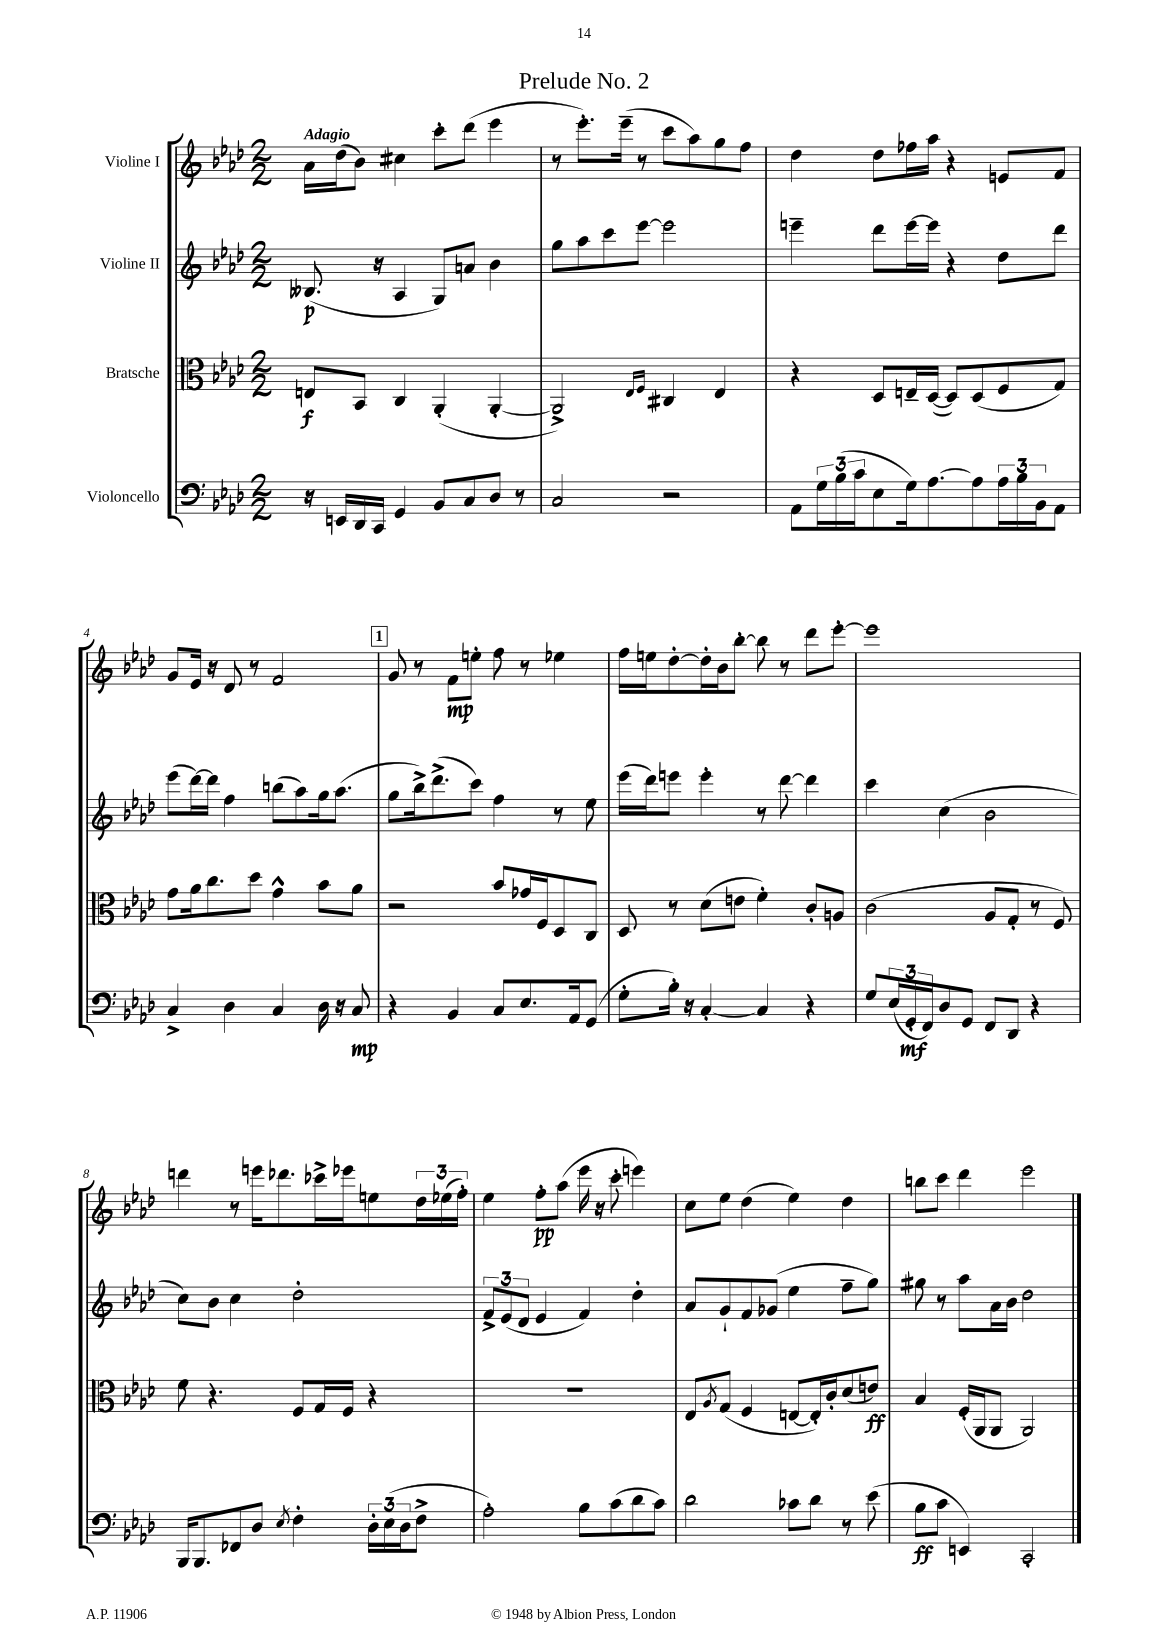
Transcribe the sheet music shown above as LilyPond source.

\header { title = "Prelude No. 2" }
<<
\new StaffGroup <<
\new Staff = "s0" \with { instrumentName = "Violine I" } {
    \clef treble \key aes \major \numericTimeSignature \time 2/2 \tempo "Adagio"
    aes'16 des''16( bes'8) cis''4 c'''8-. des'''8( ees'''4 |
    r8 ees'''8.-.) ees'''16--( r8 c'''8 aes''8) g''8 f''8 |
    des''4 des''8 fes''16 aes''16 r4 e'8 f'8 |
    g'8 ees'16 r16 des'8 r8 f'2 |
    \mark \markup { \box "1" } g'8 r8 f'8\mp e''8-. f''8 r8 ees''4 |
    f''16 e''16 des''8~-. des''16-. bes'16 bes''8~-. bes''8 r8 des'''8 ees'''8~-. |
    ees'''1 |
    d'''4 r8 e'''16 des'''8. ces'''16-> ees'''16 e''8 \tuplet 3/2 { des''16 ees''16( f''16-.) } |
    ees''4 f''8-.\pp aes''8( ees'''16 r16 c'''8-. e'''4) |
    c''8 ees''8 des''4( ees''4) des''4 |
    b''8 c'''8 des'''4 ees'''2 \bar "|." |
}
\new Staff = "s1" \with { instrumentName = "Violine II" } {
    \clef treble \key aes \major \numericTimeSignature \time 2/2
    beses8.\p( r16 aes4 g8) a'8 bes'4 |
    g''8 aes''8 c'''8 ees'''8~ ees'''2 |
    e'''4-- des'''8 e'''16~ e'''16 r4 des''8 des'''8 |
    ees'''8( des'''16~) des'''16 f''4 b''8( aes''8) g''16 aes''8.( |
    \mark \markup { \box "1" } g''8 bes''16->) des'''8.->( c'''8) f''4 r8 ees''8 |
    ees'''16( des'''16) e'''8 e'''4-. r8 des'''8~ des'''4 |
    c'''4 c''4( bes'2 |
    c''8) bes'8 c''4 des''2-. |
    \tuplet 3/2 { f'8-> ees'8( des'8 } ees'4 f'4) des''4-. |
    aes'8 g'8-! f'8 ges'8( ees''4 f''8-- g''8) |
    gis''8 r8 aes''8 aes'16 bes'16 des''2 \bar "|." |
}
\new Staff = "s2" \with { instrumentName = "Bratsche" } {
    \clef alto \key aes \major \numericTimeSignature \time 2/2
    e8\f bes,8 c4 aes,4-.( aes,4~-. |
    aes,2->) \grace { ees16 f16 } cis4 ees4 |
    r4 des8 e16-- des16~( des8) des8( f8 g8) |
    g'8 aes'16 c''8. des''8 g'4-^ bes'8 aes'8 |
    \mark \markup { \box "1" } r2 bes'8 ges'16 f16 des8 c8 |
    des8 r8 des'8( e'8 f'4-.) c'8-. a8 |
    c'2( aes8 g8-. r8 f8) |
    f'8 r4. f8 g16 f16 r4 |
    R1 |
    ees8 \acciaccatura { aes8 } g8( f4 e8~ e16-.) c'16-. des'8( e'8\ff) |
    bes4 f16-.( aes,16 aes,8 aes,2) \bar "|." |
}
\new Staff = "s3" \with { instrumentName = "Violoncello" } {
    \clef bass \key aes \major \numericTimeSignature \time 2/2
    r16 e,16 des,16 c,16 g,4 bes,8 c8 des8 r8 |
    c2 r2 |
    aes,8 \tuplet 3/2 { g16 bes16( c'16 } ees8 g16) aes8.~ aes8 \tuplet 3/2 { aes16 bes16 bes,16 } aes,8 |
    c4-> des4 c4 des16 r16 c8\mp |
    \mark \markup { \box "1" } r4 bes,4 c8 ees8. aes,16 g,8( |
    g8-. bes16-.) r16 c4~-. c4 r4 |
    g8 \tuplet 3/2 { ees16( g,16-.\mf f,16) } des8 g,8 f,8 des,8 r4 |
    bes,,16 bes,,8. fes,8 des8 \acciaccatura { ees8 } f4-. \tuplet 3/2 { des16-. ees16( des16 } f8-> |
    aes2-.) bes8 c'8( des'8 c'8) |
    des'2 ces'8 des'8 r8 ees'8( |
    bes8\ff c'8 e,4) c,2-. \bar "|." |
}
>>
>>
